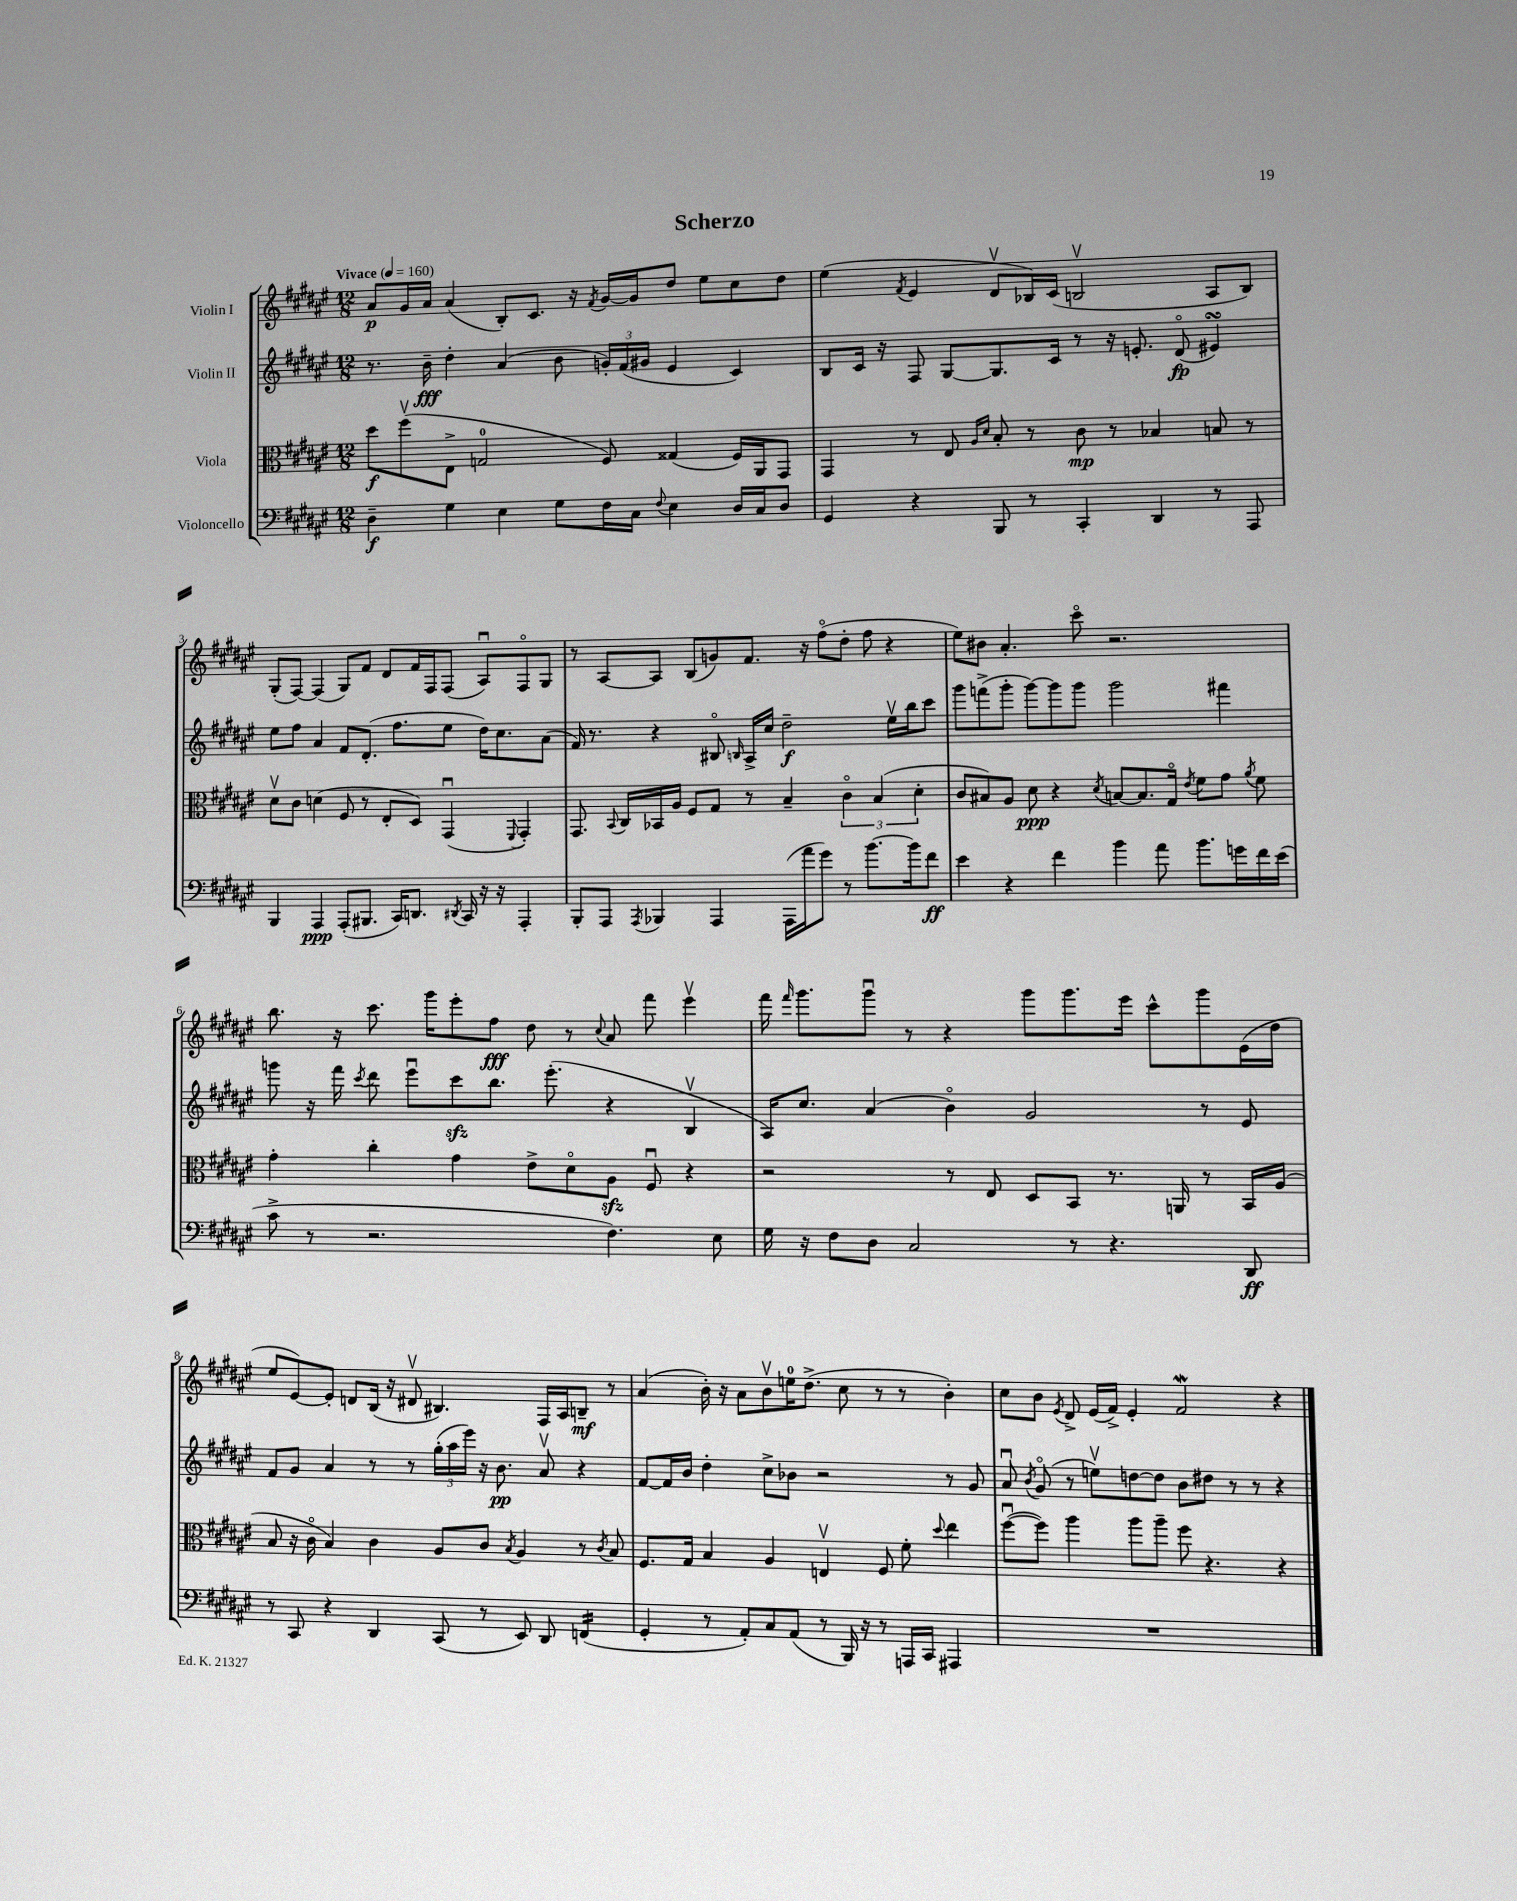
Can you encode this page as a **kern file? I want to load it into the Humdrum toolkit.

**kern	**kern	**kern	**kern
*staff4	*staff3	*staff2	*staff1
*clefF4	*clefC3	*clefG2	*clefG2
*k[f#c#g#d#a#e#]	*k[f#c#g#d#a#e#]	*k[f#c#g#d#a#e#]	*k[f#c#g#d#a#e#]
*M12/8	*M12/8	*M12/8	*M12/8
*MM160	*MM160	*MM160	*MM160
4D#~	8dd#	8.r	8a#
.	(8ff#v	.	16g#
.	.	16b~	16a#
4G#	8E#^	4dd#'	(4a#
.	2G	.	.
4E#	.	(4a#	8B')
.	.	.	8.c#
8G#	.	8b	.
.	.	.	16r
.	.	.	8qf#
16F#	8F#)	24g')	[16g#
.	.	(24f#	.
16C#	.	.	16g#]
.	.	24g#	.
8qqF#	.	.	.
4E#	(4G##	4e#	8dd#
.	.	.	8ee#
16D#	16F#)	4c#)	8cc#
16C#	16AA#	.	.
8D#	8GG#	.	8dd#
=	=	=	=
4GG#	4GG#	8B	(4ee#
.	.	16c#	.
.	.	16r	.
.	.	.	8qf#
4r	8r	8F#	4e#
.	8E#	[8G#	.
.	16qqA#	.	.
.	16qqd#	.	.
8BBB	8B'	8.G#]	8d#v
8r	8r	.	16B-)
.	.	16c#	(16c#
4CC#'	8c#	8r	2Bv
.	8r	16r	.
.	.	8.e'	.
4DD#	4B-	.	.
.	.	(8d#o	.
8r	8B	4e#)	8A#
8AAA#	8r	.	8B)
=	=	=	=
4BBB	8d#v	8ee#	(8G#'
.	8c#	8ff#	[8F#)
4AAA#	(4d	4a#	(4F#]
(8AAA#'	8F#	8f#	8G#)
8.BBB#	8r	(8.d#'	8f#
.	8E#'	.	8d#
16CC#)	.	8.ff#	.
8.DD	8D#)	.	16f#
.	.	.	16F#
.	(4GG#u	8ee#	(8F#
8qDD#	.	.	.
16CC#	.	.	.
16r	.	16dd#)	8A#u)
16r	.	8.cc#	.
.	8qqFF#	.	.
4AAA#'	4GG#')	.	8F#o
.	.	(8a#	8G#
=	=	=	=
8BBB'	8.GG#	16f#)	8r
.	.	8.r	.
8AAA#	.	.	[8A#
.	8qqBB	.	.
.	16C#	.	.
8qAAA#	.	.	.
4BBB-	16BB-	4r	8A#]
.	16A#	.	.
.	8F#	.	(8B
4AAA#	8G#	8B#o	8g)
.	.	16qqB	.
.	8r	16A#^	8.f#
.	.	16cc#	.
(16AAA#	4B~	2dd#~	.
16a#	.	.	16r
8g#)	.	.	(8ff#o
8r	6c#o	.	8dd#'
[8.b	.	.	8ff#
.	(6B	.	.
.	.	16ee#v	4r
16b]	.	16bb	.
.	6d#'	.	.
8f#	.	8ccc#	.
=	=	=	=
4e#	8c#	8ggg#	8ee#)
.	8B#)	(8fff^	8b#
4r	8A#	8ggg#'	4.a#'
.	8d#	[8ggg#)	.
4f#	4r	8ggg#]	.
.	.	8ggg#	8ccc#o
.	8qd#	.	.
4b	[8B	2ggg#	2.r
.	8.B]	.	.
8a#	.	.	.
.	16G#o	.	.
.	8qe#	.	.
8.b	8f#	.	.
.	8g#	4fff#	.
16g	.	.	.
.	8qa#	.	.
16f#	8f#	.	.
(16e#	.	.	.
=	=	=	=
8c#^	4g#'	8ggg	8.bb
8r	.	16r	.
.	.	16fff#	16r
.	.	8qccc#	.
2.r	4cc#'	8ddd#	8.ccc#
.	.	8eee#u	.
.	.	.	16ggg#
.	4g#	8ccc#	8eee#'
.	.	8.bb	8ff#
.	8e#^	.	8dd#
.	.	(8.eee#'	.
.	8d#o	.	8r
.	.	.	8qqcc#
4.F#)	8A#	4r	8a#
.	8F#u	.	8fff#
.	4r	4Bv	4eee#v
8E#	.	.	.
=	=	=	=
16G#	2r	16A#)	16fff#
.	.	.	16qqfff#
16r	.	8.cc#	8.ggg#
8F#	.	.	.
8D#	.	(4a#	8ggg#u
2C#	.	.	8r
.	8r	4bo)	4r
.	8E#	.	.
.	8D#	2g#	8ggg#
8r	8BB	.	8.ggg#
4.r	8.r	.	.
.	.	.	16eee#
.	.	.	8ccc#^^
.	16AA	.	.
.	8r	8r	8ggg#
8DD#	16BB	8e#	(16e#
.	(16A#	.	16dd#
=	=	=	=
8r	8B	8f#	8ee#
8CC#	16r	8g#	[8e#)
.	16c#o	.	.
4r	4B)	4a#	8e#']
.	.	.	8d
4DD#	4c#	8r	(16B
.	.	.	16r
.	.	8r	8d#v
(8CC#	8A#	(24gg#'	4.B#)
.	.	24aa#	.
.	.	24eee#)	.
8r	8c#	16r	.
.	.	8.b	.
.	8qB	.	.
8EE#)	4A#	.	.
8DD#	.	8a#v	16F#
.	.	.	16A#
(4FF	8r	4r	8B~
.	8qc#	.	.
.	8B	.	8r
=	=	=	=
4GG#'	8.F#	[8f#	(4a#
.	.	16f#]	.
.	16G#	16b	.
8r	4B	4dd#'	16b')
.	.	.	16r
8AA#')	.	.	8a#
8C#	4A#	8cc#^	8bv
(8AA#	.	8b-	16ee
.	.	.	(8.dd#^
8r	4Ev	2r	.
16BBB)	.	.	8cc#
16r	.	.	.
8r	8F#	.	8r
16AAA	8f#'	.	8r
16CC#	.	.	.
.	8qqdd#	.	.
4AAA#	4ee#	8r	4b')
.	.	8g#	.
=	=	=	=
1.r	([8ff#u	8a#u	8cc#
.	.	8qb	.
.	8ff#])	(8g#o	8b
.	.	.	8qe#
.	4aa#	8r	8d#^
.	.	8eev)	(16e#
.	.	.	16f#^)
.	8aa#	[8dd	4e#'
.	8aa#~	8dd]	.
.	8ff#	8b	2f#
.	4.r	8dd#	.
.	.	8r	.
.	.	8r	.
.	4r	4r	4r
==	==	==	==
*-	*-	*-	*-
